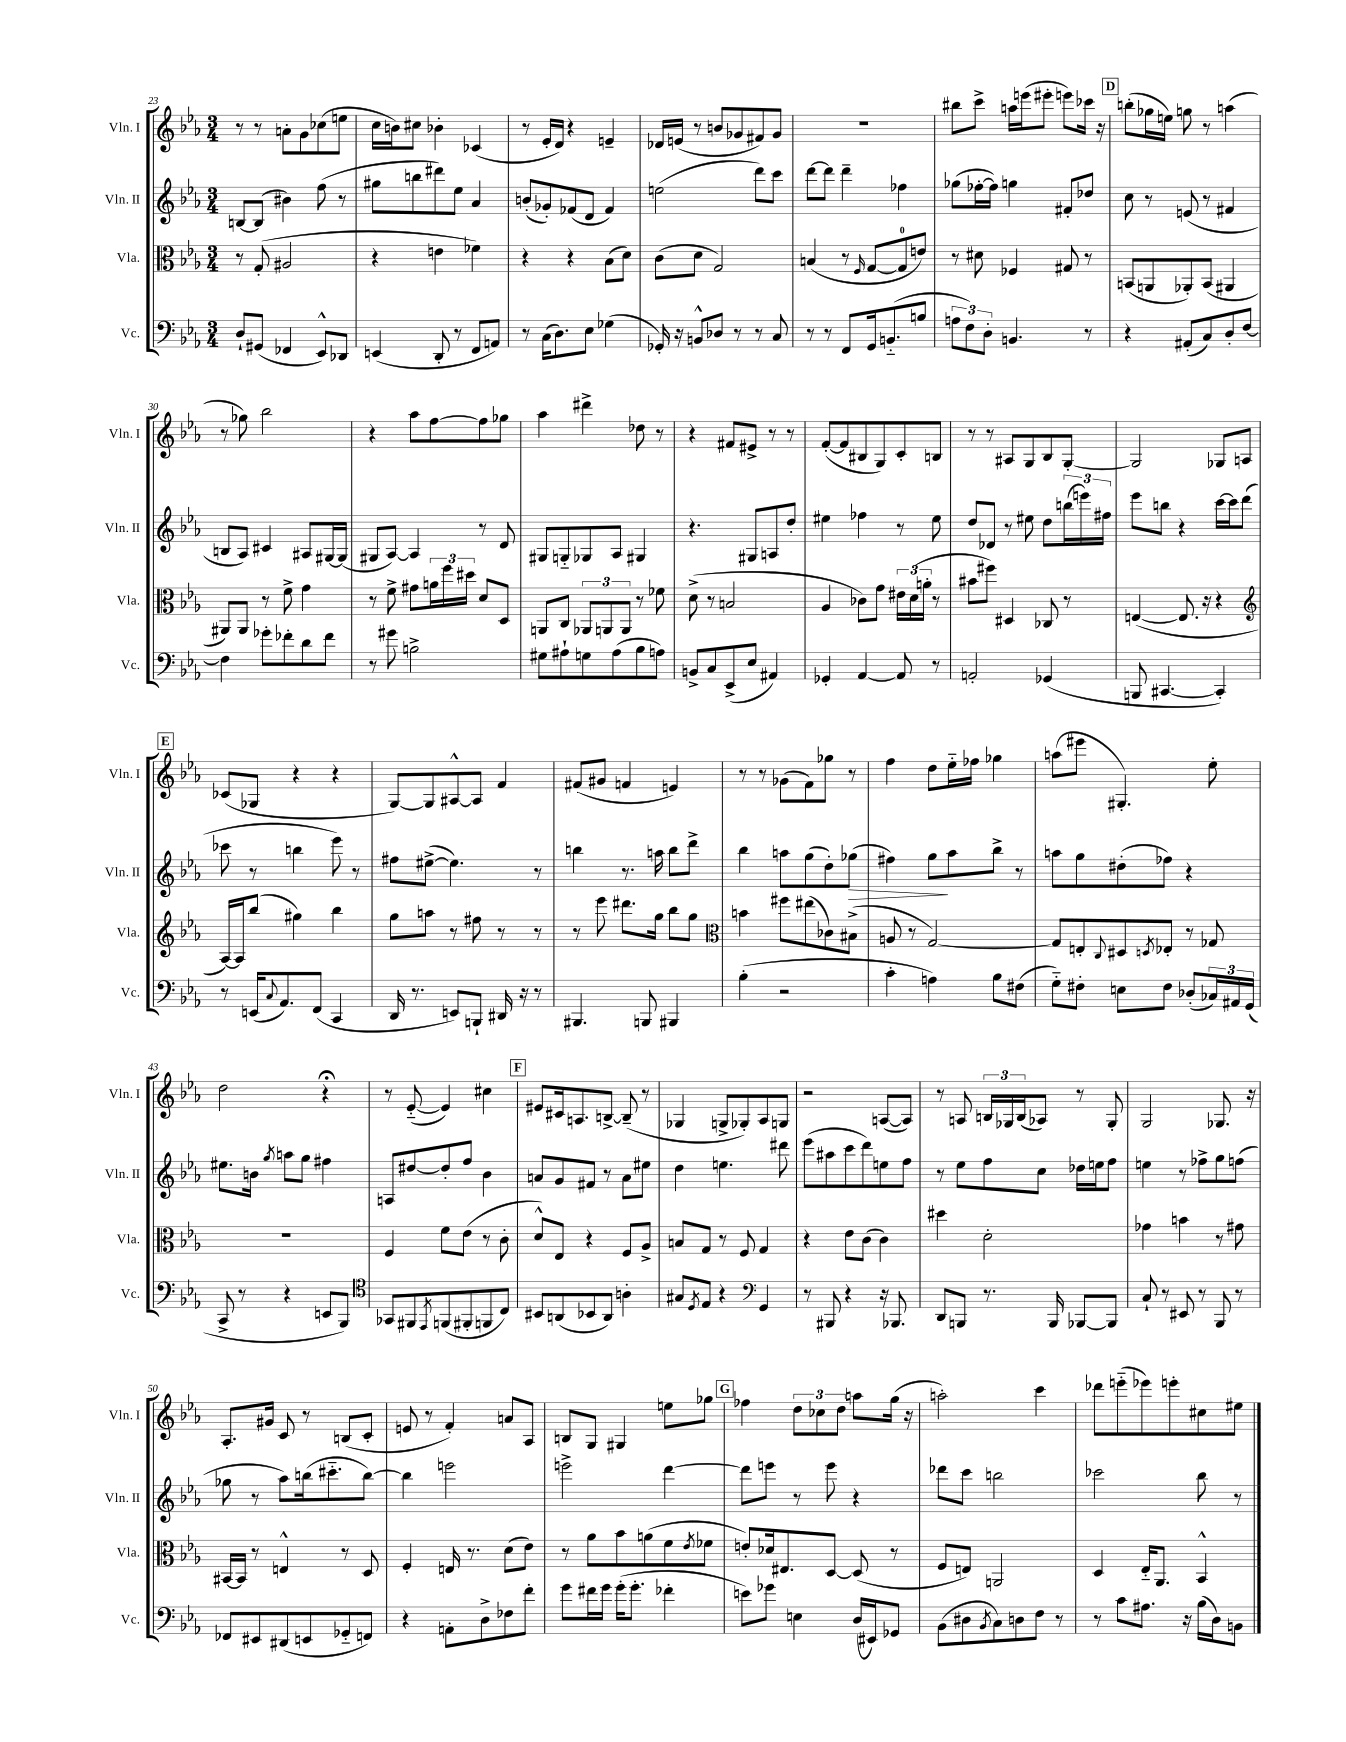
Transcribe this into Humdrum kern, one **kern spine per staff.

**kern	**kern	**kern	**dynam	**kern
*part4	*part3	*part2	*part2	*part1
*staff4	*staff3	*staff2	*staff2	*staff1
*I"Vc.	*I"Vla.	*I"Vln. II	*	*I"Vln. I
*I'Vc.	*I'Vla.	*I'Vln. II	*	*I'Vln. I
*clefF4	*clefC3	*clefG2	*	*clefG2
*k[b-e-a-]	*k[b-e-a-]	*k[b-e-a-]	*	*k[b-e-a-]
*M3/4	*M3/4	*M3/4	*	*M3/4
=23	=23	=23	=23	=23
8D`/L	8r	[8Bn/L	.	8r
(8GG#X/J	(8G'/	(8B/J]	.	8r
4FF-X/	2A#X/	4b#X\)	.	8an'\L
.	.	.	.	8g\
8EE-^^/L)	.	(8ff\	.	(8cc-X\
8DD-X/J	.	8r	.	8een\J
=24	=24	=24	=24	=24
(4EEn/	4r	8gg#X\L	.	16cc\LL
.	.	.	.	16bn\J)
.	.	8bbn\	.	8cc#X\J
8DD'/	4en\	8ddd#X\)	.	4b-X'\
8r	.	8ee-\J	.	.
8FF/L	4f-X\)	4a-/	.	(4c-X/
8AAn/J)	.	.	.	.
=25	=25	=25	=25	=25
8r	4r	(8bn'/L	.	8r
(16C\KL	.	8g-X'/)	.	16e-'/LL
8.D\)	.	.	.	16d/JJ)
.	4r	(8f-X/	.	4r
8E-\J	.	8d/J	.	.
(4G-X\	(8B-\L	4f-/)	.	4en~/
.	8d\J)	.	.	.
=26	=26	=26	=26	=26
16GG-X'/)	(8c\L	(2een\	.	16d-X/LL
16r	.	.	.	(16en/JJ
8BBn^^/L	8d\J	.	.	8r
8D-X/J	2G/)	.	.	8bn/L
8r	.	.	.	8g-X/
8r	.	8ddd\L)	.	8f#X/)
8C/	.	8ccc\J	.	8g-/J
=27	=27	=27	=27	=27
8r	(4Bn/	[8ddd\L	.	2.r
8r	.	8ddd\J]	.	.
8FF/L	8r	4ddd~\	.	.
.	16qqF/	.	.	.
16GG/k	[8G/L	.	.	.
(8.BBn/	.	.	.	.
.	8G/]	4ff-X\	.	.
8Bn/J	8en/J)	.	.	.
=28	=28	=28	=28	=28
12An\L	8r	(8gg-X\L	.	8bb#X\L
12F\)	.	.	.	.
.	8d#X\	[16ff-X'\L	.	8ccc^\J
12D'\J	.	.	.	.
.	.	16ff-\JJ])	.	.
4.BBn/	4F-X/	4ggn\	.	16aan\LL
.	.	.	.	(16eeen\J
.	.	.	.	8eee#X'\J
.	8G#X/	8f#X'/L	.	8eeen\L)
8r	8r	8dd-X/J	.	16ccc-X\Jk
.	.	.	.	16r
!!LO:REH:place=s1:t=D
=29	=29	=29	=29	=29
4r	(8BBn/L	8cc\	.	(8bbn'\L
.	8AAn/	8r	.	16gg-X\L
.	.	.	.	16een\JJ)
(8AA#X'/L	8AA-X'/)	(8en/	.	8ggn\
8C/)	(8BB/J	8r	.	8r
8D'/	4AA#X/	4f#X/	.	(4aan\
[8F/J	.	.	.	.
!!LO:LB:g=z
=30	=30	=30	=30	=30
4F\]	8AA#X/L)	8Bn/L	.	8r
.	8AA#/J	8A-/J)	.	8gg-X\)
8g-X'\L	8r	4c#X/	.	2bb-\
8f-X'\	8f^\	.	.	.
8d\	4g\	8A#X/L	.	.
8f-\J	.	[16G#X/L	.	.
.	.	(16G#/JJ]	.	.
=31	=31	=31	=31	=31
8r	8r	8G#X/L	.	4r
8g#X\	8f^\	[8A-/J)	.	.
2Bn^\	8g#X\L	4A-/]	.	8aa-\L
.	24an\L	.	.	[8ff\
.	24ff\	.	.	.
.	24dd#X\JJ	.	.	.
.	8d/L	8r	.	8ff\]
.	8D/J	8d/	.	8gg-X\J
=32	=32	=32	=32	=32
8G#X\L	8AAn/L	8G#X/L	.	4aa-\
8A#X`\	8C/J	8Gn/	.	.
8Gn\	12AA-X/L	8G-X/	.	4ddd#X^\
.	12AAn/	.	.	.
(8A#\	.	8A-/J	.	.
.	12AA/J	.	.	.
8B-\	8r	4G#X/	.	8dd-X\
8An\J)	8f-X\	.	.	8r
=33	=33	=33	=33	=33
8BBn^/L	(8d^\	4.r	.	4r
8C/	8r	.	.	.
(8EE-^/	2Bn/	.	.	8f#X/L
8E-/J	.	8G#X/L	.	8e#X^/J
4AA#X/)	.	8An/	.	8r
.	.	8dd'/J	.	8r
=34	=34	=34	=34	=34
4GG-X'/	4A-/	4ee#X\	.	([8f'/L
.	.	.	.	8f/]
[4AA-/	8c-X\L)	4ff-X\	.	8B#X/
.	8g\J	.	.	8G/)
8AA-/]	24e#X\LL	8r	.	8c'/
.	(24d\	.	.	.
.	24an'\JJ	.	.	.
8r	8r	8ee#\	.	8Bn/J
=35	=35	=35	=35	=35
2AAn'/	8b#X\L	8dd/L	.	8r
.	8ff#X\J)	8d-X/J	.	8r
.	4D#X/	8r	.	8A#X/L
.	.	8ee#X\	.	8G/
(4GG-X/	8C-X/	8dd\L	.	8B-/
.	8r	(24bbn\L	.	[8G'/J
.	.	24eeen\)	.	.
.	.	24ff#X\JJ	.	.
=36	=36	=36	=36	=36
8BBBn/	([4En/	8eee-\L	.	2G/]
[4.CC#X/	.	8bbn\J	.	.
.	8.E/]	4r	.	.
.	16r	.	.	.
4CC#'/])	4r	[16ccc\LL	.	8G-X/L
.	.	16ccc\J]	.	.
.	.	(8ddd\J	.	8An/J
!!LO:LB:g=z
!!LO:REH:place=s1:t=E
=37	=37	=37	=37	=37
*	*clefG2	*	*	*
8r	[16A-/LL)	8ccc-X\	.	(8c-X/L
.	16A-/J]	.	.	.
(16EEn/KL	(8bb-/J	8r	.	8G-X/J
8qqC/	.	.	.	.
8.AA-/)	.	.	.	.
.	4gg#X\)	4bbn\	.	4r
(8FF/J	.	.	.	.
4CC/	4bb-\	8eee-\)	.	4r
.	.	8r	.	.
=38	=38	=38	=38	=38
16DD/	8gg\L	8ff#X\L	.	[8G/L)
8.r	.	.	.	.
.	8aan\J	([8ee#X^\J	.	8G/]
8EEn/L)	8r	4.ee#\])	.	[8A#X^^/
8BBBn`/J	8ff#X\	.	.	8A#/J]
16DD#X/	8r	.	.	4f/
16r	.	.	.	.
8r	8r	8r	.	.
=39	=39	=39	=39	=39
4.BBB#X/	8r	4bbn\	.	(8f#X/L
.	8eee-\	.	.	8g#X/J
.	8.ddd#X\L	8.r	.	4fn/
8BBBn/	.	.	.	.
.	16gg\Jk	16aan\	.	.
4BBB#X/	8bb-\L	8bb\L	.	4en/)
.	8gg\J	8ddd^\J	.	.
=40	=40	=40	=40	=40
*	*clefC3	*	*	*
(4B-'\	4bn\	4bb-\	.	8r
.	.	.	.	8r
2r	8ff#X\L	8aan\L	.	(8g-X\L
.	(8ee#X\	(8gg\	.	8f\)
.	8c-X\)	8dd'\)	.	8gg-X\J
!	!	!	!LO:HP:b	!
.	(8B#X^\J	(8gg-X\J	>	8r
=41	=41	=41	=41	=41
4c'\	8An/	4ff#X\)	.	4ff\
.	8r	.	.	.
4An\)	[2G/)	8gg\L	.	8dd\L
.	.	8aa-\	]	16ee-\L
.	.	.	.	16ff-X\JJ
8B-\L	.	8bb-^\J	.	4gg-X\
(8F#X\J	.	8r	.	.
=42	=42	=42	=42	=42
8G\L)	8G/L]	8aan\L	.	(8aan\L
8F#X'\J	8En'/	8gg\	.	8eee#X\J
.	8qqC/	.	.	.
8En\L	8D#X/	(8dd#X'\	.	4.G#X'/)
.	8qDn/	.	.	.
8F#\J	8E-X'/J	8ff-X\J)	.	.
(8D-X'/L	8r	4r	.	.
24C-X/L)	8G-X/	.	.	8ee-'\
24AA#X/	.	.	.	.
(24GG/JJ	.	.	.	.
!!LO:LB:g=z
=43	=43	=43	=43	=43
8CC^/	2.r	8.ee#X\L	.	2dd\
8r	.	.	.	.
.	.	16bn\Jk	.	.
.	.	8qgg/	.	.
4r	.	8aan\L	.	.
.	.	8gg\J	.	.
8EEn/L	.	4ff#X\	.	4r;<
8BBB-/J)	.	.	.	.
=44	=44	=44	=44	=44
*clefC4	*	*	*	*
8GG-X/L	4F/	8An/L	.	8r
8FF#X/	.	[8dd#X/	.	([8e-/
8qEE-/	.	.	.	.
(8FFn/	8f\L	8dd#'/]	.	4e-/])
8FF#X'/	(8e-\J	8ff/J	.	.
8FFn/	8r	4b-\	.	4cc#X\
8C/J)	8c'\	.	.	.
!!LO:REH:place=s1:t=F
=45	=45	=45	=45	=45
8BB#X/L	8d^^/L)	8an/L	.	8e#X/L
(8AAn/	8E-/J	8g/	.	16c#X/k
.	.	.	.	8.An/
8BB-X/	4r	8f#X/J	.	.
8AA/J)	.	8r	.	[8Bn^/J
4An'\	8F/L	8a\L	.	(8B~/]
.	8A-^/J	8ee#X\J	.	8r
=46	=46	=46	=46	=46
8G#X/L	8Bn/L	4dd\	.	4G-X/
8qD/	.	.	.	.
8E-/J	8G/J	.	.	.
4r	8r	4.een\	.	8Gn^/L
.	8F/	.	.	8G-X'/)
*clefF4	*	*	*	*
4GG/	4G/	.	.	8A-/
.	.	8ddd#X\	.	8Gn/J
=47	=47	=47	=47	=47
8r	4r	(8eee-\L	.	2r
8BBB#X/	.	8aa#X\	.	.
4r	8e-\L	8ccc\	.	.
.	(8c\J	8ddd\)	.	.
16r	4c\)	8een\	.	([8An/L
8.BBB-X/	.	.	.	.
.	.	8ff\J	.	8A/J])
=48	=48	=48	=48	=48
8DD/L	4dd#X\	8r	.	8r
8BBBn/J	.	8ee-\L	.	8An/
8.r	2d'\	8ff\	.	24Bn/LL
.	.	.	.	24G-X/
.	.	.	.	(24B/J
.	.	8cc\J	.	8A-X/J)
16BBB/	.	.	.	.
[8BBB-X/L	.	16dd-X\LL	.	8r
.	.	16een\J	.	.
8BBB-/J]	.	8ff\J	.	8G-'/
=49	=49	=49	=49	=49
8C`/	4g-X\	4een\	.	2G/
8r	.	.	.	.
8EE#X/	4bn\	8r	.	.
8r	.	8ff-X^\L	.	.
8BBB-/	8r	8gg\	.	8.G-X/
8r	8g#X\	(8ffn\J	.	.
.	.	.	.	16r
!!LO:LB:g=z
=50	=50	=50	=50	=50
8FF-X/L	[16BB#X/LL	8gg-X\	.	8.A-'/L
.	16BB#/JJ]	.	.	.
8EE#X/	8r	8r	.	.
.	.	.	.	16g#X/Jk
(8DD#X/	4En^^/	8aa-\L)	.	8c/
8EEn/	.	(16bbn\k	.	8r
.	.	8.ccc#X\	.	.
8GG-X/	8r	.	.	(8Bn/L
8FFn/J)	8D/	[8bb\J)	.	8c'/J
=51	=51	=51	=51	=51
4r	4F'/	4bb\]	.	8en/
.	.	.	.	8r
8AAn'\L	16En/	2eeen\	.	4f'/)
.	8.r	.	.	.
8D^\	.	.	.	.
8F-X\	(8d\L	.	.	8an/L
8f'\J	8e-\J)	.	.	8A-/J
=52	=52	=52	=52	=52
8g\L	8r	2eeen^\	.	8Bn/L
16f#X\L	8a-\L	.	.	8G/J
16g\JJ	.	.	.	.
(16g'\KL	8b-\	.	.	4G#X/
8.g'\J	.	.	.	.
.	(8an\	.	.	.
4f-X'\	8f\	[4ddd\	.	8een\L
.	8qe-/	.	.	.
.	8f-X\J	.	.	8gg-X\J
!!LO:REH:place=s1:t=G
=53	=53	=53	=53	=53
8en\L)	8en'/L)	8ddd\L]	.	4ff-X\
8g-X\J	16d-X/k	8eeen\J	.	.
.	8.E#X/	.	.	.
4En\	.	8r	.	12dd\L
.	.	.	.	12cc-X\
.	[8D/J	8eee\	.	.
.	.	.	.	12dd\J
(16D/LL	(8D/]	4r	.	8aan\L
16EE#X/J)	.	.	.	.
8GG-X/J	8r	.	.	(16gg\Jk
.	.	.	.	16r
=54	=54	=54	=54	=54
(8BB-\L	8F/L	8ddd-X\L	.	2aan'\)
8D#X\	8En/J)	8ccc\J	.	.
8qBB-/	.	.	.	.
8C\)	2AAn/	2bbn\	.	.
8Dn\	.	.	.	.
8F\J	.	.	.	4ccc\
8r	.	.	.	.
=55	=55	=55	=55	=55
8r	4D/	2ccc-X\	.	8ddd-X\L
8c\L	.	.	.	(8eeen\
8.A#X\J	16E-/KL	.	.	8eee-X\)
.	8.AA-/J	.	.	.
.	.	.	.	8eeen'\
16r	.	.	.	.
(16B-\LL	4BB-^^/	8bb-\	.	8cc#X\
16D\J)	.	.	.	.
8BBn\J	.	8r	.	8ee#X\J
==	==	==	==	==
*-	*-	*-	*-	*-
